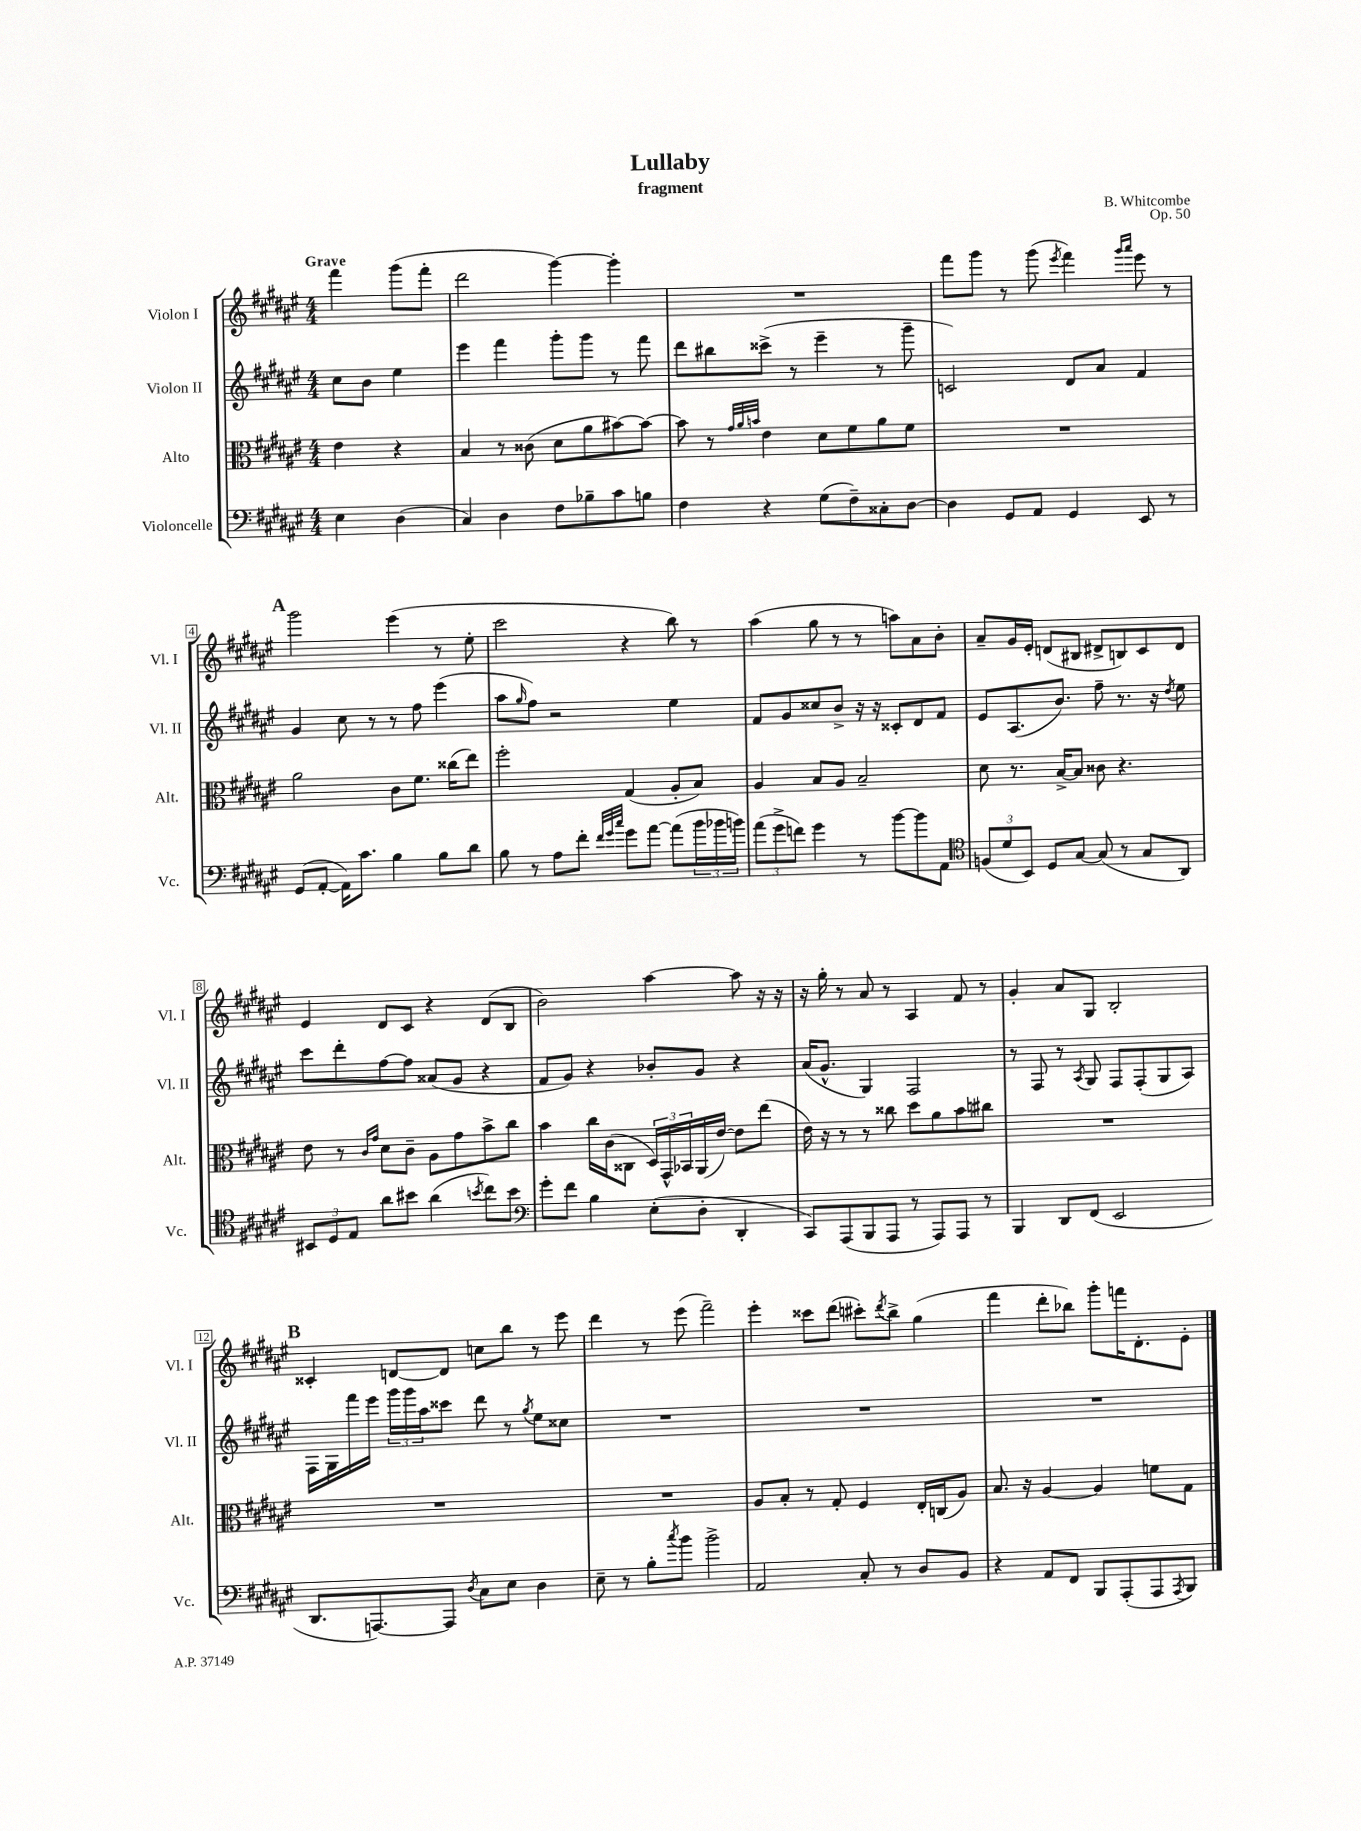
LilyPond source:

\header { title = "Lullaby" composer = "B. Whitcombe" subtitle = "fragment" opus = "Op. 50" }
<<
\new StaffGroup <<
\new Staff = "s0" \with { instrumentName = "Violon I" shortInstrumentName = "Vl. I" } {
    \clef treble \key fis \major \numericTimeSignature \time 4/4 \partial 2 \tempo "Grave"
    fis'''4 gis'''8( fis'''8-. |
    dis'''2 gis'''4~) gis'''4-. |
    R1 |
    fis'''8 gis'''8 r8 gis'''8( \acciaccatura { eis'''8 } fis'''4) \grace { gis'''16 ais'''16 } eis'''8 r8 |
    \mark \markup { \bold "A" } gis'''2 eis'''4( r8 eis''8-. |
    cis'''2 r4 b''8) r8 |
    ais''4( gis''8 r8 r8 a''8) ais'8 b'8-. |
    ais'8-- gis'16 eis'16-. d'8( bis8 dis'8-> b8) cis'8 dis'8 |
    eis'4 dis'8 cis'8 r4 dis'8( b8 |
    b'2) ais''4~ ais''8 r16 r16 |
    r16 gis''16-. r8 ais'8 r8 ais4 fis'8 r8 |
    gis'4-. ais'8 gis8 b2-. |
    \mark \markup { \bold "B" } cisis'4-. d'8~ d'8 c''8 b''8 r8 eis'''8 |
    dis'''4 r8 eis'''8( fis'''2--) |
    eis'''4-. cisis'''8 dis'''8( cis'''8-.) \acciaccatura { dis'''8 } b''8-> gis''4( |
    fis'''4 dis'''8-. bes''8) gis'''8-. f'''16 dis'8.-. eis'8-. \bar "|." |
}
\new Staff = "s1" \with { instrumentName = "Violon II" shortInstrumentName = "Vl. II" } {
    \clef treble \key fis \major \numericTimeSignature \time 4/4 \partial 2
    cis''8 b'8 eis''4 |
    eis'''4 fis'''4 gis'''8-. gis'''8 r8 fis'''8 |
    dis'''8 bis''8 cisis'''8->( r8 eis'''4-- r8 gis'''8-- |
    c'2) dis'8 ais'8 fis'4 |
    \mark \markup { \bold "A" } gis'4 cis''8 r8 r8 fis''8 eis'''4( |
    ais''8 \grace { gis''16 } fis''8) r2 eis''4 |
    fis'8 gis'8 cisis''8 b'8-> r16 r16 cisis'8-. dis'8 fis'8 |
    eis'8 ais8.( b'8.) fis''8-- r8. r16 \acciaccatura { dis''8 } eis''8 |
    cis'''8 dis'''8-. fis''8~ fis''8 aisis'8( gis'8 r4 |
    fis'8 gis'8) r4 bes'8-. gis'8 r4 |
    ais'16( gis'8.-^ gis4) fis2 |
    r8 fis8 r8 \acciaccatura { ais8 } gis8 fis8 fis8-.( gis8 ais8) |
    \mark \markup { \bold "B" } fis16 gis16 fis'''16 eis'''16 \tuplet 3/2 { gis'''16 gis'''16 ais''16 } cisis'''8 dis'''8 r8 \acciaccatura { gis''8 } eis''8 cisis''8 |
    R1 |
    R1 |
    R1 \bar "|." |
}
\new Staff = "s2" \with { instrumentName = "Alto" shortInstrumentName = "Alt." } {
    \clef alto \key fis \major \numericTimeSignature \time 4/4 \partial 2
    eis'4 r4 |
    b4 r8 cisis'8( dis'8 ais'8 bis'8~) bis'8~ |
    bis'8 r8 \grace { gis'32 ais'32 b'32 } eis'4 dis'8 fis'8 ais'8 fis'8 |
    R1 |
    \mark \markup { \bold "A" } ais'2 cis'8 fis'8. cisis''16( eis''8) |
    fis''2-. gis4( ais8-. b8) |
    ais4 b8 ais8 b2-- |
    dis'8 r8. b16~-> b8 cisis'8 r4. |
    eis'8 r8 \grace { cis'16 gis'16 } dis'8 cis'8-- ais8 gis'8 b'8-> cis''8 |
    b'4 cis''16 cis'16( cisis8 \tuplet 3/2 { dis16) gis,16-^ bes,16 } ais,16( eis'16~) eis'8 eis''8( |
    eis'16) r16 r8 r8 cisis''8 dis''8 ais'8 b'8 cis''8 |
    R1 |
    \mark \markup { \bold "B" } R1 |
    R1 |
    ais8 b8-. r8 gis8-. fis4 eis16-. c16( ais8) |
    b8. r16 ais4~ ais4 f'8 gis8 \bar "|." |
}
\new Staff = "s3" \with { instrumentName = "Violoncelle" shortInstrumentName = "Vc." } {
    \clef bass \key fis \major \numericTimeSignature \time 4/4 \partial 2
    eis4 dis4( |
    cis4) dis4 fis8 bes8-- cis'8 b8 |
    fis4 r4 gis8( fis8--) cisis8-. dis8~ |
    dis4 gis,8 ais,8 gis,4 eis,8 r8 |
    \mark \markup { \bold "A" } gis,8( ais,8~-. ais,16) cis'8. b4 b8 dis'8 |
    b8 r8 ais8 fis'8-. \grace { fis'32 gis'32 cis''32 } gis'8 ais'8~ ais'8( \tuplet 3/2 { b'16 bes'16 b'16) } |
    \tuplet 3/2 { ais'8( gis'8-> f'8) } gis'4 r8 b'8~ b'8 ais,8 |
    \clef tenor \tuplet 3/2 { f8( dis'8 b,8) } dis8 gis8~ gis8( r8 gis8 ais,8) |
    \tuplet 3/2 { bis,8 dis8 eis8 } ais'8 bis'8 ais'4( \acciaccatura { b'8 } cis''8) b'8 |
    \clef bass gis'8-. fis'8 b4 eis8-.( dis8-. dis,4-. |
    cis,8) ais,,8( b,,8 ais,,8 r8 ais,,8) ais,,8 r8 |
    b,,4 dis,8 fis,8( eis,2 |
    \mark \markup { \bold "B" } dis,8. a,,8.~) a,,8 \acciaccatura { dis8 } cis8 eis8 dis4 |
    eis8-- r8 b8-. \acciaccatura { cis''8 } b'8 b'2-> |
    ais,2 cis8-. r8 dis8 b,8 |
    r4 ais,8 fis,8 b,,8 ais,,8-.( ais,,8 \acciaccatura { ais,,8 } b,,8) \bar "|." |
}
>>
>>
\layout { \context { \Score \override BarNumber.stencil = #(make-stencil-boxer 0.1 0.3 ly:text-interface::print) } }
